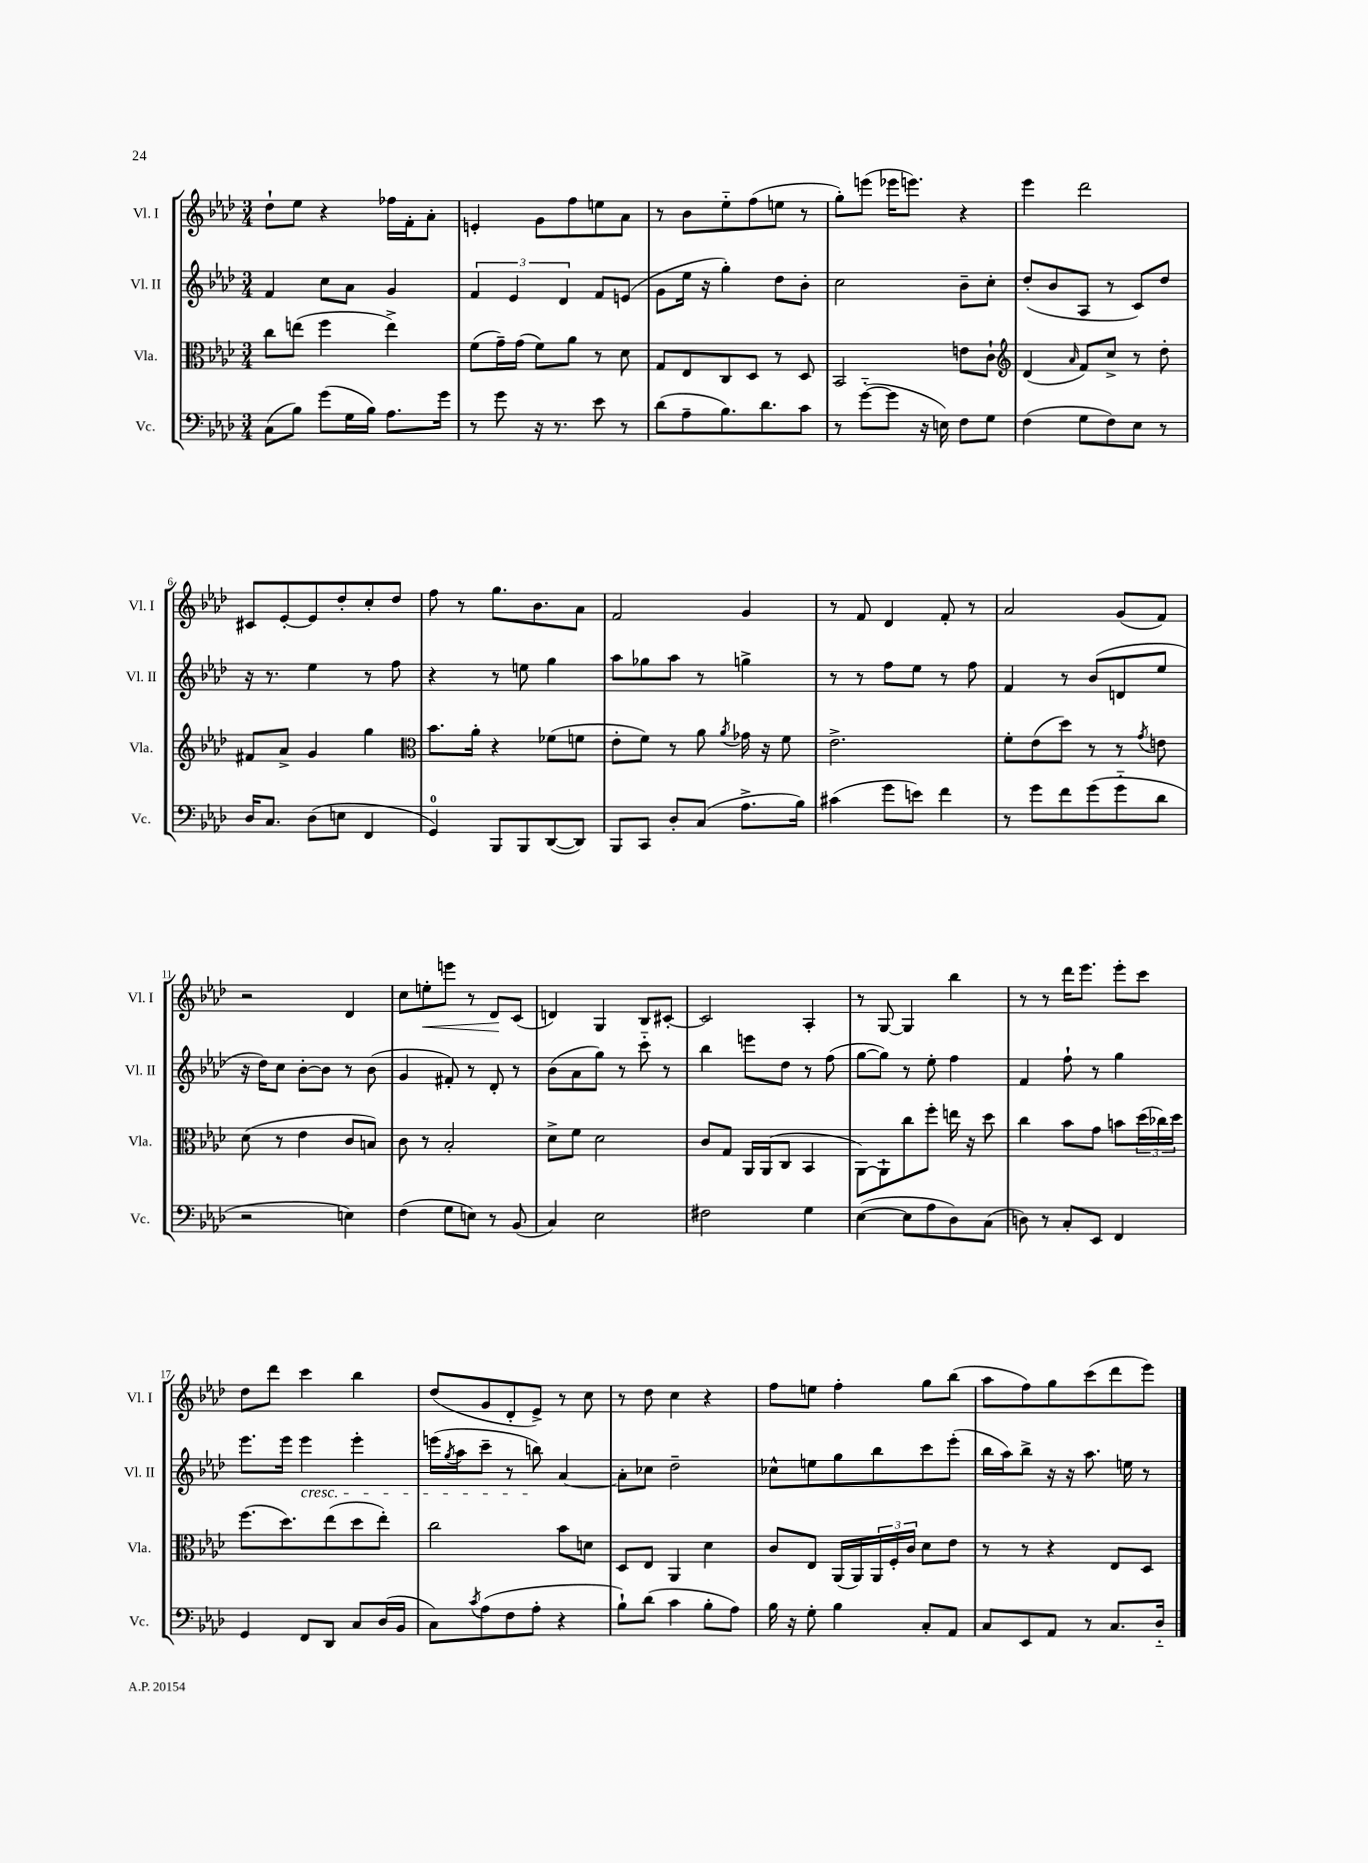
<<
\new StaffGroup <<
\new Staff = "s0" \with { instrumentName = "Vl. I" shortInstrumentName = "Vl. I" } {
    \clef treble \key aes \major \numericTimeSignature \time 3/4
    des''8-! ees''8 r4 fes''16 f'16-. aes'8-. |
    e'4-. g'8 f''8 e''8 aes'8 |
    r8 bes'8 ees''8-_ f''8( e''8 r8 |
    g''8-.) e'''8( ees'''16 e'''8.) r4 |
    ees'''4 des'''2 |
    cis'8 ees'8~-. ees'8 des''8-. c''8-. des''8 |
    f''8 r8 g''8. bes'8. aes'8 |
    f'2 g'4 |
    r8 f'8 des'4 f'8-. r8 |
    aes'2 g'8( f'8) |
    r2 des'4 |
    c''8 e''8-.\< e'''8 r8 des'8\! c'8( |
    d'4) g4 bes8 cis'8~-. |
    cis'2 aes4-. |
    r8 g8~ g4 bes''4 |
    r8 r8 des'''16 ees'''8. ees'''8-. c'''8 |
    des''8 des'''8 c'''4 bes''4 |
    des''8( g'8 des'8-. ees'8->) r8 c''8 |
    r8 des''8 c''4 r4 |
    f''8 e''8 f''4-. g''8 bes''8( |
    aes''8 f''8) g''8 c'''8( des'''8 ees'''8) \bar "|." |
}
\new Staff = "s1" \with { instrumentName = "Vl. II" shortInstrumentName = "Vl. II" } {
    \clef treble \key aes \major \numericTimeSignature \time 3/4
    f'4 c''8 aes'8 g'4 |
    \tuplet 3/2 { f'4 ees'4 des'4 } f'8 e'8( |
    g'8 ees''16 r16 g''4-.) des''8 bes'8-. |
    c''2 bes'8-- c''8-. |
    des''8-.( bes'8 aes8 r8 c'8) des''8 |
    r16 r8. ees''4 r8 f''8 |
    r4 r8 e''8 g''4 |
    aes''8 ges''8 aes''8 r8 g''4-> |
    r8 r8 f''8 ees''8 r8 f''8 |
    f'4 r8 bes'8( d'8 ees''8 |
    r16 des''16) c''8 bes'8~-. bes'8 r8 bes'8( |
    g'4 fis'8-.) r8 des'8-. r8 |
    bes'8( aes'8 g''8) r8 c'''8-_ r8 |
    bes''4 e'''8 des''8 r8 f''8( |
    g''8~ g''8) r8 ees''8-. f''4 |
    f'4 f''8-! r8 g''4 |
    ees'''8. ees'''16 ees'''4\cresc ees'''4-. |
    e'''16( \acciaccatura { g''8 } aes''16 c'''8-- r8 b''8\!) aes'4~ |
    aes'8-. ces''8 des''2-- |
    ces''8-^ e''8 g''8 bes''8 c'''8 ees'''8-.( |
    bes''16 aes''16) bes''8-> r16 r16 aes''8. e''16 r8 \bar "|." |
}
\new Staff = "s2" \with { instrumentName = "Vla." shortInstrumentName = "Vla." } {
    \clef alto \key aes \major \numericTimeSignature \time 3/4
    c''8 e''8( f''4 e''4->) |
    f'8( g'16--) g'16( f'8) aes'8 r8 des'8 |
    g8 ees8 c8 des8 r8 des8 |
    bes,2 e'8 c'8-! |
    \clef treble des'4( \grace { aes'16 } f'8) c''8-> r8 des''8-. |
    fis'8 aes'8-> g'4 g''4 |
    \clef alto bes'8. aes'16-. r4 fes'8( f'8 |
    ees'8-. f'8) r8 aes'8 \acciaccatura { aes'8 } ges'16 r16 f'8 |
    ees'2.-> |
    f'8-. ees'8( des''8) r8 r8 \acciaccatura { g'8 } e'8 |
    des'8( r8 ees'4 c'8 b8) |
    c'8 r8 bes2-. |
    des'8-> f'8 des'2 |
    c'8 g8 aes,16 aes,16( c8 bes,4 |
    aes,8~) aes,8-! c''8 f''8-. e''16 r16 des''8 |
    c''4 bes'8 g'8 b'8 \tuplet 3/2 { des''16( ces''16) des''16 } |
    f''8.( des''8.) ees''8( des''8 ees''8-.) |
    c''2 bes'8 d'8 |
    des8 ees8 aes,4 des'4 |
    c'8 ees8 aes,16( aes,16) \tuplet 3/2 { aes,16 f16-. c'16 } des'8 ees'8 |
    r8 r8 r4 ees8 des8 \bar "|." |
}
\new Staff = "s3" \with { instrumentName = "Vc." shortInstrumentName = "Vc." } {
    \clef bass \key aes \major \numericTimeSignature \time 3/4
    c8( bes8) g'8( g16 bes16) aes8. g'16 |
    r8 g'8 r16 r8. ees'8 r8 |
    des'8( aes8-- bes8.) des'8. c'8 |
    r8 g'8~-_( g'8 r16 e16) f8 g8 |
    f4( g8 f8) ees8 r8 |
    des16 c8. des8( e8 f,4 |
    g,4-0) bes,,8 bes,,8 des,8~( des,8) |
    bes,,8 c,8 des8-. c8( aes8.-> bes16) |
    cis'4( g'8 e'8) f'4 |
    r8 g'8 f'8 g'8( g'8-_ des'8 |
    r2 e4) |
    f4( g8 e8) r8 bes,8( |
    c4) ees2 |
    fis2 g4 |
    ees4~( ees8 aes8 des8) c8( |
    d8) r8 c8-. ees,8 f,4 |
    g,4 f,8 des,8 c8 des16( bes,16 |
    c8) \acciaccatura { c'8 } aes8( f8 aes8-. r4 |
    bes8-!) des'8( c'4 bes8-. aes8) |
    bes16 r16 g8-. bes4 c8-. aes,8 |
    c8 ees,8 aes,8 r8 c8. des16-_ \bar "|." |
}
>>
>>
